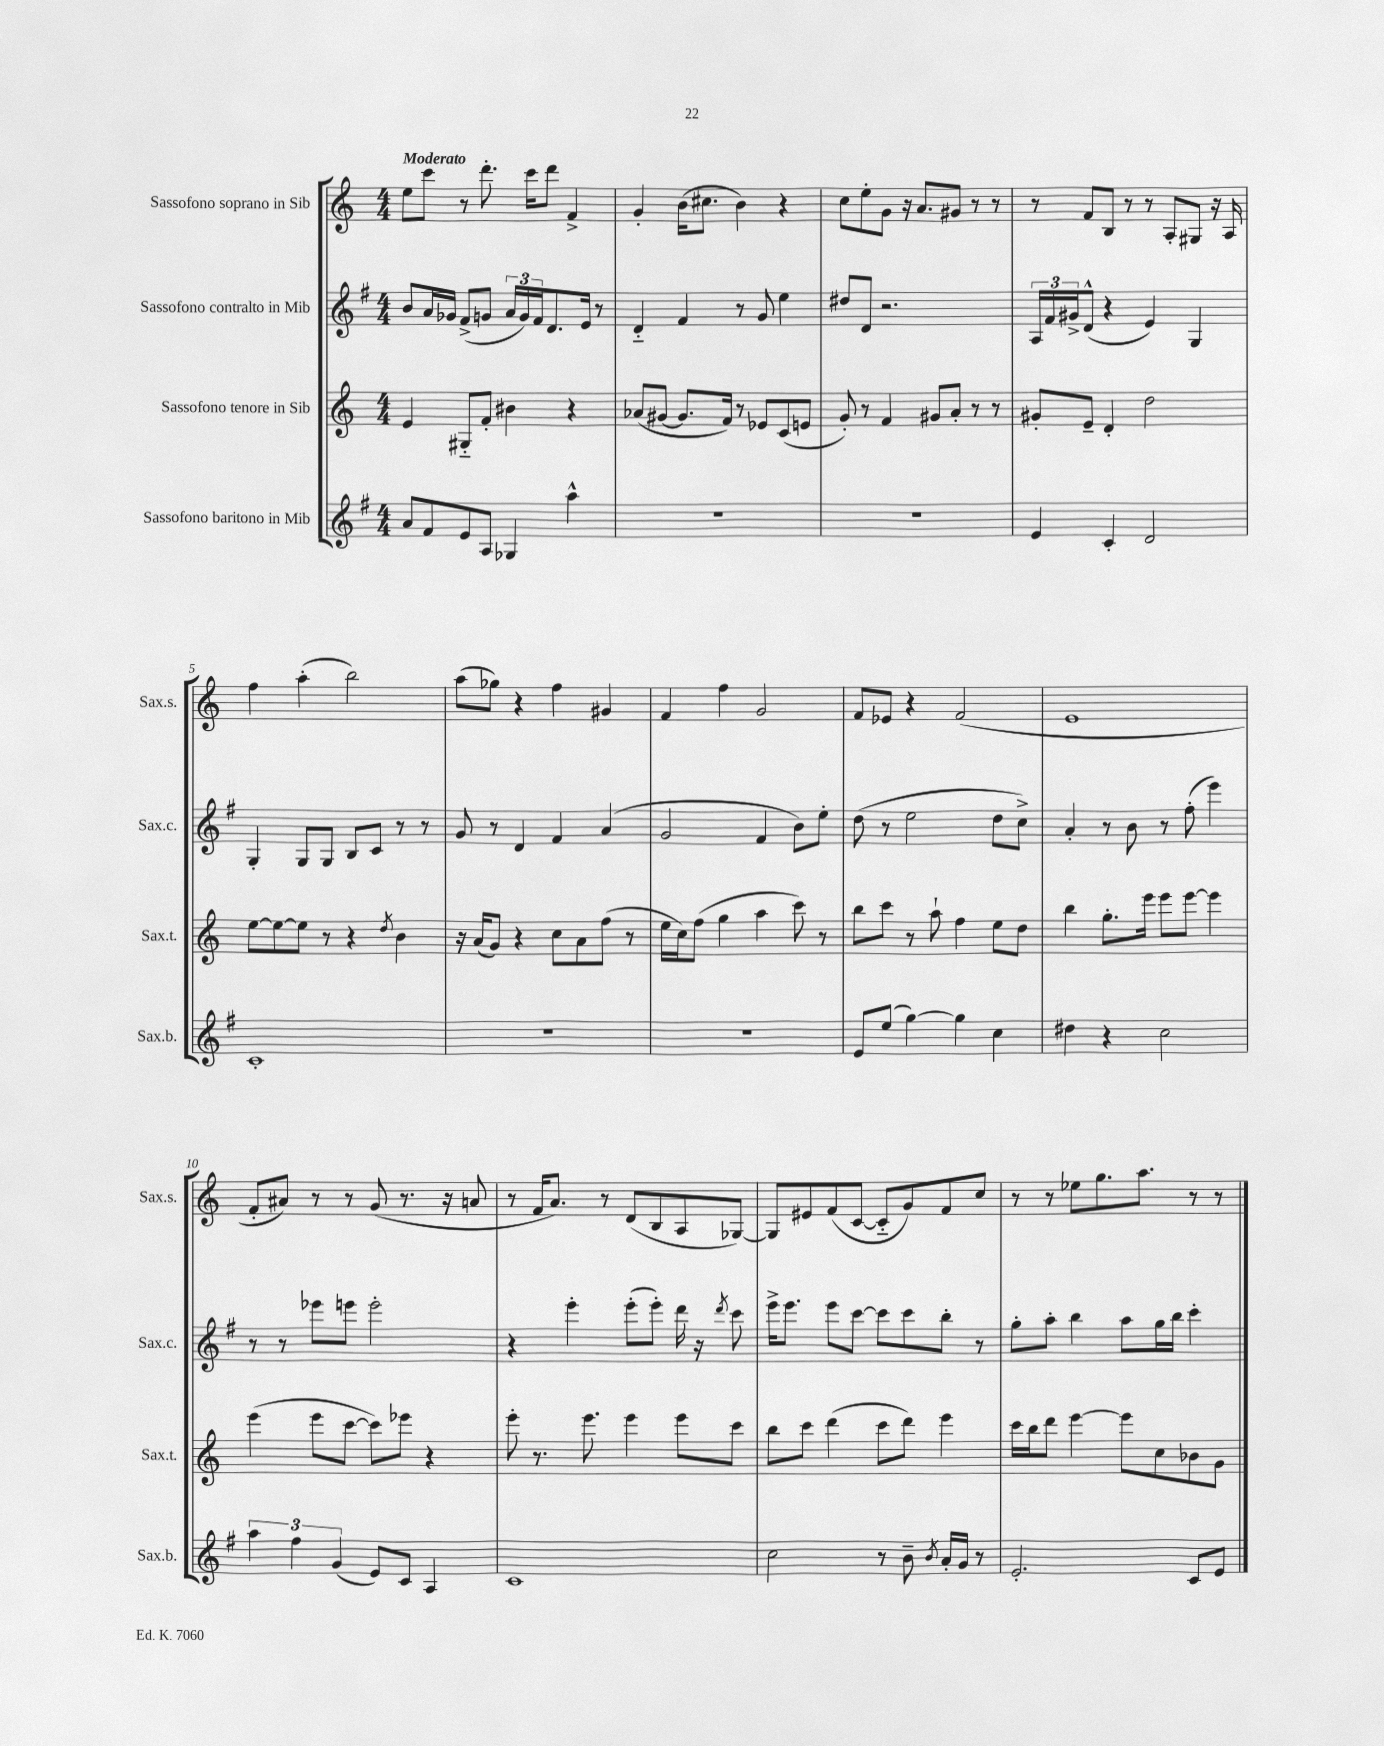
<<
\new StaffGroup <<
\new Staff = "s0" \with { instrumentName = "Sassofono soprano in Sib" shortInstrumentName = "Sax.s." } {
    \clef treble \key c \major \numericTimeSignature \time 4/4 \tempo "Moderato"
    e''8 c'''8 r8 d'''8.-. c'''16 d'''8 f'4-> |
    g'4-. b'16( cis''8. b'4) r4 |
    c''8 e''8-. g'8 r16 a'8. gis'8 r8 r8 |
    r8 f'8 b8 r8 r8 a8-. gis8 r16 a16 |
    f''4 a''4-.( b''2) |
    a''8( ges''8) r4 f''4 gis'4 |
    f'4 f''4 g'2 |
    f'8 ees'8 r4 f'2( |
    e'1 |
    f'8-. ais'8) r8 r8 g'8( r8. r16 a'8 |
    r8 f'16 a'8.) r8 d'8( b8 a8 ges8~) |
    ges8 eis'8 f'8( c'8~ c'8-_ g'8) f'8 c''8 |
    r8 r8 ees''8 g''8. a''8. r8 r8 \bar "|." |
}
\new Staff = "s1" \with { instrumentName = "Sassofono contralto in Mib" shortInstrumentName = "Sax.c." } {
    \clef treble \key g \major \numericTimeSignature \time 4/4
    b'8 a'16 ges'16 fis'8->( g'8 \tuplet 3/2 { a'16 g'16) fis'16 } d'8. e'16 r8 |
    d'4-_ fis'4 r8 g'8 e''4 |
    dis''8 d'8 r2. |
    \tuplet 3/2 { a16 fis'16 gis'16-> } d'8-^( r4 e'4) g4 |
    g4-. g8 g8 b8 c'8 r8 r8 |
    g'8 r8 d'4 fis'4 a'4( |
    g'2 fis'4 b'8) e''8-. |
    d''8( r8 e''2 d''8 c''8->) |
    a'4-. r8 b'8 r8 fis''8-.( e'''4) |
    r8 r8 ees'''8 e'''8 e'''2-. |
    r4 e'''4-. e'''8-.( e'''8-.) d'''16 r16 \acciaccatura { d'''8 } c'''8 |
    e'''16-> e'''8. e'''8 c'''8~ c'''8 c'''8 b''8-. r8 |
    g''8-. a''8-. b''4 a''8 g''16 b''16 c'''4-. \bar "|." |
}
\new Staff = "s2" \with { instrumentName = "Sassofono tenore in Sib" shortInstrumentName = "Sax.t." } {
    \clef treble \key c \major \numericTimeSignature \time 4/4
    e'4 gis8-_ f'8-. bis'4 r4 |
    aes'8( gis'8~ gis'8. f'16) r8 ees'8 c'8( e'8 |
    g'8-.) r8 f'4 gis'8 a'8-. r8 r8 |
    gis'8-. e'8-- d'4-. d''2 |
    e''8~ e''8~ e''8 r8 r4 \acciaccatura { d''8 } b'4 |
    r16 a'16( g'8) r4 c''8 a'8 f''8( r8 |
    e''16 c''16) f''8( g''4 a''4 c'''8) r8 |
    b''8 c'''8 r8 a''8-! f''4 e''8 d''8 |
    b''4 g''8.-. e'''16 e'''8 e'''8~ e'''4 |
    e'''4( e'''8 c'''8~ c'''8) ees'''8 r4 |
    e'''8-. r8. e'''8. e'''4 e'''8 c'''8 |
    b''8 c'''8 d'''4( c'''8 d'''8) e'''4 |
    c'''16 b''16 d'''8 e'''4~ e'''8 c''8 bes'8 g'8 \bar "|." |
}
\new Staff = "s3" \with { instrumentName = "Sassofono baritono in Mib" shortInstrumentName = "Sax.b." } {
    \clef treble \key g \major \numericTimeSignature \time 4/4
    a'8 fis'8 e'8 a8 ges4 a''4-^ |
    R1 |
    R1 |
    e'4 c'4-. d'2 |
    c'1-. |
    R1 |
    R1 |
    e'8 e''8( g''4~) g''4 c''4 |
    dis''4 r4 c''2 |
    \tuplet 3/2 { a''4 fis''4 g'4( } e'8) c'8 a4 |
    c'1 |
    c''2 r8 b'8-- \acciaccatura { b'8 } a'16-. g'16 r8 |
    e'2.-. c'8 e'8 \bar "|." |
}
>>
>>
